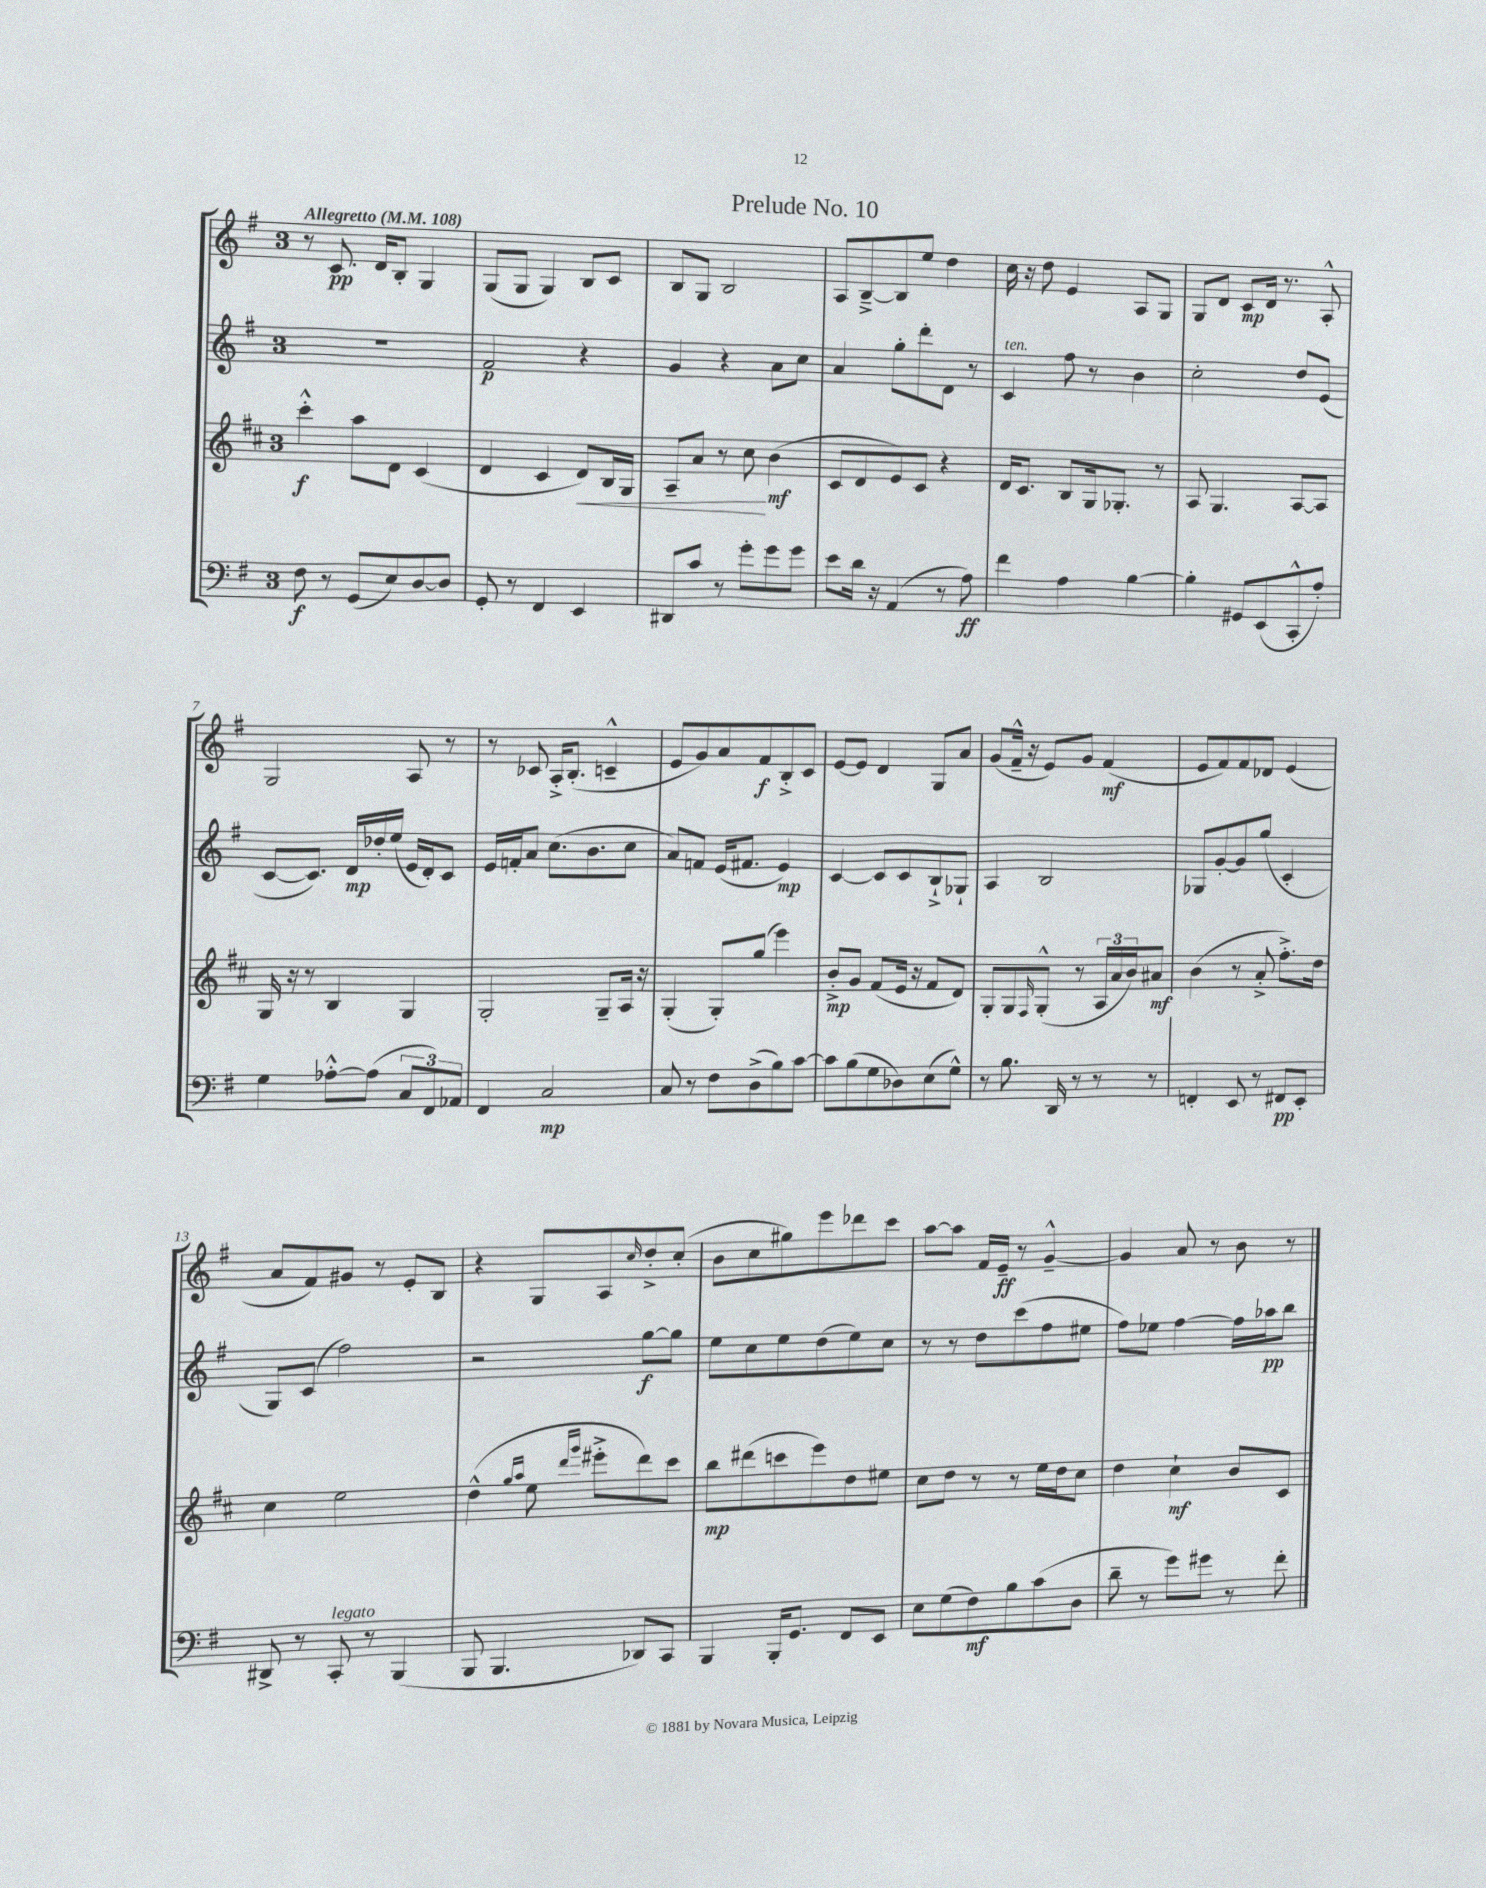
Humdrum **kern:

**kern	**dynam	**kern	**dynam	**kern	**dynam	**kern	**dynam
*part4	*part4	*part3	*part3	*part2	*part2	*part1	*part1
*staff4	*staff4	*staff3	*staff3	*staff2	*staff2	*staff1	*staff1
*clefF4	*	*clefG2	*	*clefG2	*	*clefG2	*
*k[f#]	*	*k[f#c#]	*	*k[f#]	*	*k[f#]	*
*M3/4	*	*M3/4	*	*M3/4	*	*M3/4	*
*MM108	*	*MM108	*	*MM108	*	*MM108	*
=1	=1	=1	=1	=1	=1	=1	=1
!	!	!	!	!	!	!LO:TX:a:B:t=Allegretto	!
8F#\	f	4ccc#'^^\	f	2.r	.	8r	.
8r	.	.	.	.	.	8.c/	pp
(8GG/L	.	8aa\L	.	.	.	.	.
.	.	.	.	.	.	16d/KL	.
8E/)	.	8d\J	.	.	.	8B'/J	.
[8D/	.	(4c#/	.	.	.	4G/	.
8D/J]	.	.	.	.	.	.	.
=2	=2	=2	=2	=2	=2	=2	=2
8GG'/	.	4d/	.	2f#/	p	(8G/L	.
8r	.	.	.	.	.	8G/J	.
4FF#/	.	4c#/	.	.	.	4G/)	.
!	!	!	!LO:HP:b	!	!	!	!
4EE/	.	8d/L)	<	4r	.	8B/L	.
.	.	16B/L	.	.	.	8c/J	.
.	.	16G/JJ	.	.	.	.	.
=3	=3	=3	=3	=3	=3	=3	=3
8DD#X/L	.	8A~/L	.	4g/	.	8B/L	.
8c/J	.	8a/J	.	.	.	8G/J	.
8r	.	8r	.	4r	.	2B/	.
8g'\L	.	8cc#\	.	.	.	.	.
8g\	.	(4b\	[ mf	8a\L	.	.	.
8g\J	.	.	.	8cc\J	.	.	.
=4	=4	=4	=4	=4	=4	=4	=4
8e\L	.	8c#/L	.	4a/	.	8A/L	.
16d\Jk	.	8d/	.	.	.	[8B~^/	.
16r	.	.	.	.	.	.	.
(4AA/	.	8e/)	.	8gg'\L	.	8B/]	.
.	.	8c#/J	.	8ddd'\	.	8ee/J	.
8r	.	4r	.	8d\J	.	4dd\	.
8A\)	ff	.	.	8r	.	.	.
=5	=5	=5	=5	=5	=5	=5	=5
!	!	!	!	!LO:TX:a:i:t=ten.	!	!	!
4f#\	.	16d/KL	.	4c/	.	16cc\	.
.	.	8.c#/J	.	.	.	16r	.
.	.	.	.	.	.	8dd\	.
4A\	.	8B/L	.	8ff#\	.	4e/	.
.	.	16G/k	.	8r	.	.	.
.	.	8.G-X'/J	.	.	.	.	.
[4B\	.	.	.	4b\	.	8A/L	.
.	.	8r	.	.	.	8G/J	.
=6	=6	=6	=6	=6	=6	=6	=6
4B'\]	.	8A/	.	2cc'\	.	8G/L	.
.	.	4.G/	.	.	.	8d/J	.
8GG#X/L	.	.	.	.	.	8c/L	mp
(8EE/	.	.	.	.	.	16d/Jk	.
.	.	.	.	.	.	8.r	.
8CC'^^/	.	[8A/L	.	8dd/L	.	.	.
8A'/J)	.	8A/J]	.	(8e/J	.	8A'^^/	.
!!LO:LB:g=z
=7	=7	=7	=7	=7	=7	=7	=7
4G\	.	16G/	.	[8c/L	.	2G/	.
.	.	16r	.	.	.	.	.
.	.	8r	.	8.c/J])	.	.	.
[8A-X'^^\L	.	4B/	.	.	.	.	.
.	.	.	.	16d/LL	mp	.	.
(8A-\J]	.	.	.	16dd-X'/	.	.	.
.	.	.	.	(16ee/JJ	.	.	.
12C/L	.	4G/	.	16e/LL	.	8A/	.
.	.	.	.	16d'/J)	.	.	.
12FF#/)	.	.	.	.	.	.	.
.	.	.	.	8c/J	.	8r	.
12AA-X/J	.	.	.	.	.	.	.
=8	=8	=8	=8	=8	=8	=8	=8
4FF#/	.	2G'/	.	16e/LL	.	8r	.
.	.	.	.	16fn'/J	.	.	.
.	.	.	.	8a/J	.	8c-X/	.
2C/	mp	.	.	(8.cc\L	.	16A'^/KL	.
.	.	.	.	.	.	(8.B'/J	.
.	.	.	.	8.b\	.	.	.
.	.	8G~/L	.	.	.	4cn~^^/	.
.	.	16A/Jk	.	8cc\J	.	.	.
.	.	16r	.	.	.	.	.
=9	=9	=9	=9	=9	=9	=9	=9
8C/	.	(4G'/	.	8a/L)	.	8e/L	.
8r	.	.	.	8fn/J	.	8g/)	.
8F#\L	.	8G'/L)	.	(16e/KL	.	8a/	.
.	.	.	.	8.f#X/J	.	.	.
(8D^\	.	(8gg/J	.	.	.	8f#/	f
8B\)	.	4eee\)	.	4e/)	mp	8B'^/	.
[8c\J	.	.	.	.	.	8c/J	.
=10	=10	=10	=10	=10	=10	=10	=10
8c\L]	.	8b'^/L	mp	[4c/	.	[8e/L	.
(8B\	.	8g/J	.	.	.	8e/J]	.
8G\	.	(8f#/L	.	8c/L]	.	4d/	.
8D-X\)	.	16e/Jk	.	8c/	.	.	.
.	.	16r	.	.	.	.	.
(8E\	.	8f#/L	.	8B`^/	.	8G/L	.
8G^^\J)	.	8d/J)	.	8G-X`/J	.	8a/J	.
=11	=11	=11	=11	=11	=11	=11	=11
8r	.	8G'/L	.	4A/	.	(8g/L	.
8.B\	.	8G/	.	.	.	16f#~^^/Jk	.
.	.	.	.	.	.	16r	.
.	.	16qqF#/	.	.	.	.	.
.	.	(8G'^^/J	.	2B/	.	8e/L)	.
16DD/	.	.	.	.	.	.	.
8r	.	8r	.	.	.	8g/J	.
8r	.	24A/LL	.	.	.	(4f#/	mf
.	.	24a/	.	.	.	.	.
.	.	24b/J)	.	.	.	.	.
8r	.	8a#X/J	mf	.	.	.	.
=12	=12	=12	=12	=12	=12	=12	=12
4FFn'/	.	(4b\	.	8G-X/L	.	8e/L	.
.	.	.	.	[8g'/	.	8f#/)	.
8EE/	.	8r	.	8g/]	.	8f#/	.
8r	.	8a'^/	.	(8gg/J	.	8d-X/J	.
8FF#X/L	pp	8.ff#'^\L)	.	4c'/	.	(4e/	.
8EE'/J	.	.	.	.	.	.	.
.	.	16dd\Jk	.	.	.	.	.
!!LO:LB:g=z
=13	=13	=13	=13	=13	=13	=13	=13
8DD#X^/	.	4cc#\	.	8G/L)	.	8a/L	.
8r	.	.	.	(8c/J	.	8f#/)	.
!LO:TX:a:i:t=legato	!	!	!	!	!	!	!
8CC'/	.	2ee\	.	2ff#\)	.	8g#X/J	.
8r	.	.	.	.	.	8r	.
(4BBB/	.	.	.	.	.	8e'/L	.
.	.	.	.	.	.	8B/J	.
=14	=14	=14	=14	=14	=14	=14	=14
8BBB/	.	(4dd^^\	.	2r	.	4r	.
4.BBB/	.	.	.	.	.	.	.
.	.	16qqgg/LL	.	.	.	.	.
.	.	16qqaa/JJ	.	.	.	.	.
.	.	8ee\	.	.	.	8G/L	.
.	.	16qqddd/LL	.	.	.	.	.
.	.	16qqggg/JJ	.	.	.	.	.
.	.	8eee#X'^\L	.	.	.	8A/	.
.	.	.	.	.	.	16qqcc/	.
8DD-X/L)	.	8ddd\)	.	[8gg\L	f	8dd'^/	.
8CC/J	.	8ccc#\J	.	8gg\J]	.	(8cc'/J	.
=15	=15	=15	=15	=15	=15	=15	=15
4BBB/	.	8bb\L	mp	8ee\L	.	8b\L	.
.	.	(8ddd#X\	.	8cc\	.	8cc\	.
16BBB'/KL	.	8cccn\	.	8ee\	.	8gg#X\)	.
8.GG/J	.	.	.	.	.	.	.
.	.	8eee\)	.	(8dd\	.	8eee\	.
8FF#/L	.	8dd\	.	8ee\)	.	8ddd-X\	.
8EE/J	.	8ee#X\J	.	8cc\J	.	8ccc\J	.
=16	=16	=16	=16	=16	=16	=16	=16
8E\L	.	8cc#\L	.	8r	.	[8aa\L	.
(8G\	.	8dd\J	.	8r	.	8aa\J]	.
8F#\)	mf	8r	.	8dd\L	.	16f#/LL	.
.	.	.	.	.	.	16e~/JJ	ff
8B\	.	8r	.	(8ccc\	.	8r	.
(8c\	.	16ee\LL	.	8ff#\	.	[4g~^^/	.
.	.	16dd\J	.	.	.	.	.
8D\J	.	8cc#\J	.	8ee#X\J	.	.	.
=17	=17	=17	=17	=17	=17	=17	=17
8d~\	.	4dd\	.	8ff#\L)	.	4g/]	.
8r	.	.	.	8ee-X\J	.	.	.
8g\L)	.	4cc#`\	mf	[4ff#\	.	8a/	.
8g#X\J	.	.	.	.	.	8r	.
8r	.	8b/L	.	16ff#\LL]	.	8b\	.
.	.	.	.	16aa-X\J	pp	.	.
8f#'\	.	8c#/J	.	8bb\J	.	8r	.
==	==	==	==	==	==	==	==
*-	*-	*-	*-	*-	*-	*-	*-
